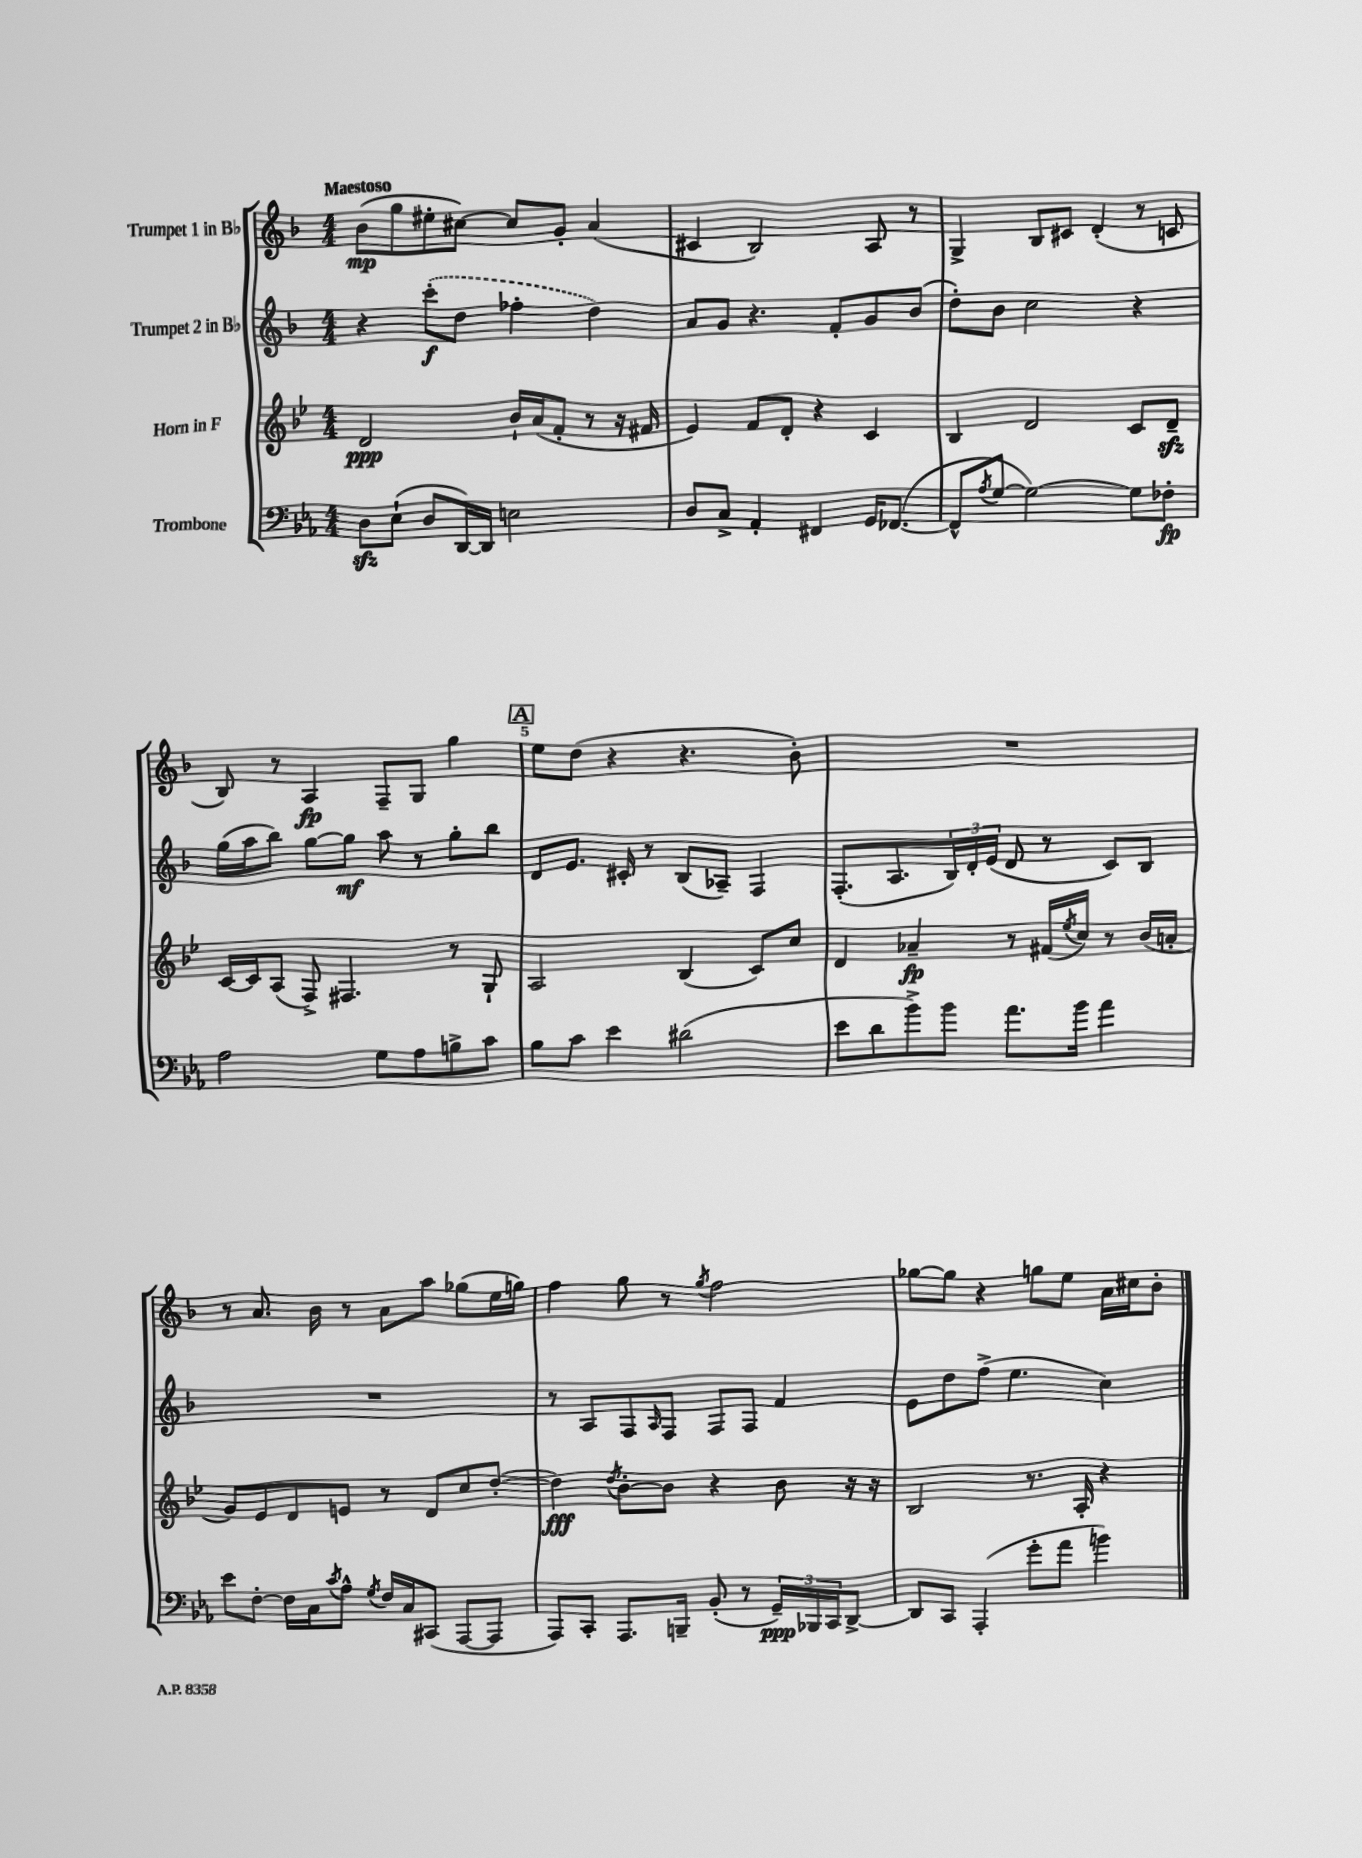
<<
\new StaffGroup <<
\new Staff = "s0" \with { instrumentName = "Trumpet 1 in Bb" } {
    \clef treble \key f \major \numericTimeSignature \time 4/4 \tempo "Maestoso"
    bes'8\mp( g''8 eis''8-. cis''8~) cis''8 g'8-. a'4( |
    cis'4 bes2) a8 r8 |
    g4-> bes8 cis'8 d'4-.( r8 c'8 |
    bes8) r8 a4\fp f8-- g8 g''4 |
    \mark \markup { \box "A" } e''8 d''8( r4 r4. bes'8-.) |
    R1 |
    r8 a'8. bes'16 r8 a'8 a''8 ges''8( e''16 g''16) |
    f''4 g''8 r8 \acciaccatura { g''8 } f''2 |
    ges''8~ ges''8 r4 g''8 e''8 a'16 cis''16 bes'8-. \bar "|." |
}
\new Staff = "s1" \with { instrumentName = "Trumpet 2 in Bb" } {
    \clef treble \key f \major \numericTimeSignature \time 4/4
    r4 \once \slurDashed c'''8-.\f( d''8 fes''4-. d''4) |
    a'8 g'8 r4. f'8-. g'8 bes'8( |
    d''8-.) bes'8 c''2 r4 |
    g''16( a''16 bes''8) g''8~ g''8\mf a''8 r8 g''8-. bes''8 |
    \mark \markup { \box "A" } d'8 e'8. cis'16-. r8 bes8( aes8--) f4 |
    f8.-.( a8. \tuplet 3/2 { bes16) d'16-. e'16( } d'8 r8 c'8) bes8 |
    R1 |
    r8 a8 f8 \grace { a16 } f8 f8 f8 f'4 |
    e'8 d''8 f''8->( e''4. c''4) \bar "|." |
}
\new Staff = "s2" \with { instrumentName = "Horn in F" } {
    \clef treble \key bes \major \numericTimeSignature \time 4/4
    d'2\ppp bes'16-! a'16( f'8-. r8 r16 fis'16 |
    ees'4) f'8 d'8-. r4 c'4 |
    bes4 d'2 c'8 d'8--\sfz |
    c'16~ c'16 a8( f8->) fis4. r8 g8-! |
    \mark \markup { \box "A" } a2 bes4( c'8) c''8 |
    d'4 aes'4--\fp r8 fis'16( \acciaccatura { ees''8 } c''16) r8 bes'16( a'16-. |
    g'8) ees'8 d'8 e'8 r8 d'8 c''8 d''8~-.( |
    d''4\fff) \acciaccatura { d''8 } bes'8~-. bes'8 r4 bes'8 r16 r16 |
    bes2 r8. a16-. r4 \bar "|." |
}
\new Staff = "s3" \with { instrumentName = "Trombone" } {
    \clef bass \key ees \major \numericTimeSignature \time 4/4
    d8\sfz ees8-!( d8 d,16~) d,16 e2 |
    d8 c8-> aes,4-. fis,4 g,16 fes,8.~( |
    fes,8-^ \acciaccatura { aes8 } g8~ g2~) g8 fes8-.\fp |
    aes2 g8 aes8 b8-> c'8 |
    \mark \markup { \box "A" } bes8 c'8 ees'4 dis'2( |
    ees'8 d'8 bes'8->) bes'8 aes'8. bes'16 aes'4 |
    ees'8 f8~-. f16 c16 \acciaccatura { c'8 } aes8-^ \acciaccatura { g8 } f16 c16 cis,8( aes,,8~ aes,,8 |
    aes,,8) c,8-. aes,,8. b,,16-- bes,8-.( r8 \tuplet 3/2 { g,16--\ppp) bes,,16 c,16 } d,8~-> |
    d,8 c,8 aes,,4-.( g'8-. aes'8 b'4) \bar "|." |
}
>>
>>
\layout { \context { \Score \override BarNumber.break-visibility = ##(#f #t #t) barNumberVisibility = #(every-nth-bar-number-visible 5) } }
